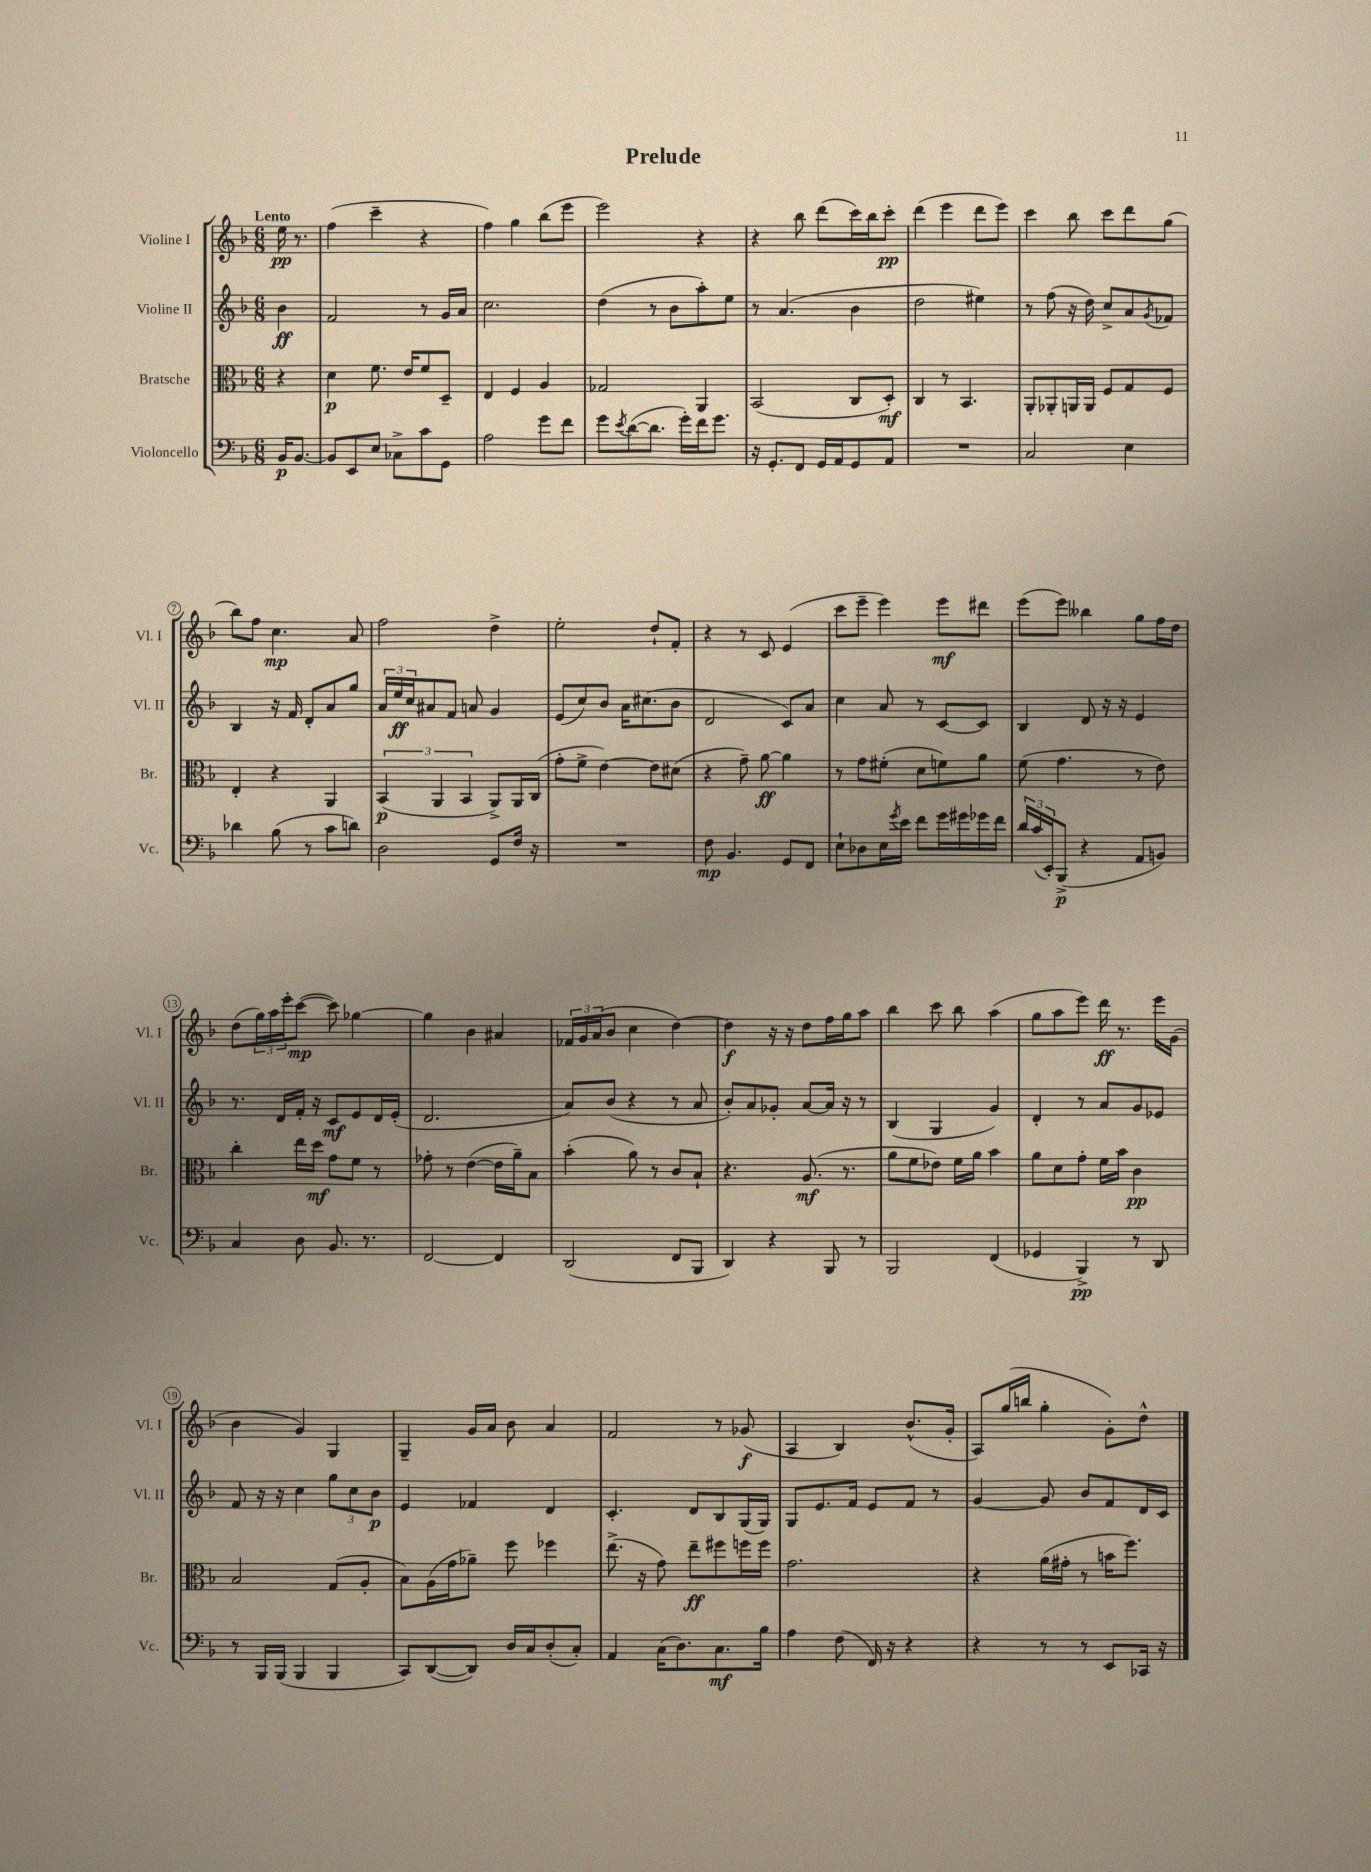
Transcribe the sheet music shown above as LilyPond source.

\header { title = "Prelude" }
<<
\new StaffGroup <<
\new Staff = "s0" \with { instrumentName = "Violine I" shortInstrumentName = "Vl. I" } {
    \clef treble \key f \major \numericTimeSignature \time 6/8 \partial 4 \tempo "Lento"
    e''16\pp r8. |
    f''4( c'''4-- r4 |
    f''4) g''4 bes''8( e'''8 |
    e'''2) r4 |
    r4 bes''8 d'''8( c'''16) bes''16 c'''8-.\pp |
    d'''4( e'''4 d'''8 e'''8) |
    c'''4 bes''8 c'''8 d'''8 g''8( |
    bes''8) f''8 c''4.\mp a'8 |
    f''2 d''4-> |
    e''2-. d''8-! f'8-. |
    r4 r8 c'8 e'4( |
    c'''8 e'''8-- e'''4) e'''8\mf dis'''8 |
    e'''8( e'''8) beses''4 g''8 f''16 d''16 |
    d''8( \tuplet 3/2 { g''16) a''16 e'''16-. } c'''8~\mp( c'''8) ges''4~ |
    ges''4 bes'4 ais'4 |
    \tuplet 3/2 { fes'16 g'16 a'16( } bes'8 c''4 d''4~) |
    d''4\f r16 r16 d''8 f''16 g''16 a''8 |
    bes''4 c'''8 bes''8 a''4( |
    g''8 a''8 e'''8) d'''16\ff r8. e'''16 g'16( |
    bes'4 g'4) g4 |
    g4-- g'16 a'16 bes'8 a'4 |
    f'2 r8 ges'8\f( |
    a4 bes4) bes'8.-^( g'16-. |
    a8) g''16( b''16 g''4-. g'8-.) d''8-^ \bar "|." |
}
\new Staff = "s1" \with { instrumentName = "Violine II" shortInstrumentName = "Vl. II" } {
    \clef treble \key f \major \numericTimeSignature \time 6/8 \partial 4
    bes'4\ff |
    f'2 r8 g'16 a'16 |
    c''2. |
    d''4( r8 bes'8 a''8-.) e''8 |
    r8 a'4.( bes'4 |
    d''2 eis''4) |
    r8 f''8( r16 d''16) c''8-> a'8 \acciaccatura { g'8 } fes'8 |
    bes4 r16 f'16 d'8-. a'8 g''8 |
    \tuplet 3/2 { a'16 e''16\ff c''16 } ais'8 f'8 a'8 g'4 |
    e'8( c''8) bes'8 a'16 cis''8.( bes'8 |
    d'2 c'8) a'8 |
    c''4 a'8 r8 c'8~ c'8 |
    bes4 d'8 r16 r16 e'4 |
    r8. d'16 f'16-. r16 c'8\mf e'8 d'16 e'16-.( |
    d'2. |
    a'8) bes'8( r4 r8 a'8 |
    bes'8-.) a'8 ges'8-. a'8~ a'16 r16 r8 |
    bes4( g4 g'4) |
    d'4-. r8 a'8 g'8 ees'8 |
    f'8 r16 r16 c''4 \tuplet 3/2 { g''8 c''8 bes'8\p } |
    e'4 fes'4 d'4 |
    c'4.-. d'8 bes8 g16( g16) |
    g8 e'8. f'16 e'8 f'8 r8 |
    g'4~ g'8 bes'8 f'8 d'16 c'16 \bar "|." |
}
\new Staff = "s2" \with { instrumentName = "Bratsche" shortInstrumentName = "Br." } {
    \clef alto \key f \major \numericTimeSignature \time 6/8 \partial 4
    r4 |
    d'4\p f'8. e'16 f'8 d8-- |
    e4 f4 a4 |
    ges2 a,4 |
    bes,2( c8 d8-.\mf) |
    c4 r8 bes,4. |
    a,8-. aes,8-. a,16 a,16 f8 g8 f8 |
    e4-. r4 a,4 |
    \tuplet 3/2 { bes,4\p( a,4 bes,4 } a,8->) a,16 c16( |
    g'8-. f'8-> e'4~) e'8 dis'8( |
    r4 g'8--) a'8~\ff a'4 |
    r8 g'8 fis'8-.( d'8 f'8) a'8 |
    f'8( g'4. r8 e'8) |
    c''4-. e''16 d''16\mf g'8 f'8 r8 |
    ges'8-. r8 e'4~( e'16 a'16--) bes8 |
    bes'4-.( a'8) r8 c'8 bes8-! |
    r4. a8.\mf( r8. |
    a'8 f'8 ees'8) f'16 a'16 bes'4 |
    a'8 d'8 g'8-. f'16 bes'16 c'4\pp |
    bes2 g8( a8-. |
    bes8) a16( g'16 aes'8--) f''8 fes''4 |
    e''8.->( r16 g'8) e''8--\ff fis''8 f''16 f''16 |
    g'2. |
    r4 a'16( gis'16-. r8 b'16 f''8.) \bar "|." |
}
\new Staff = "s3" \with { instrumentName = "Violoncello" shortInstrumentName = "Vc." } {
    \clef bass \key f \major \numericTimeSignature \time 6/8 \partial 4
    bes,16\p bes,8.~ |
    bes,8 e,8 e8 ces8-> c'8 g,8 |
    a2 g'8 f'8 |
    g'8 \acciaccatura { e'8 } d'8~( d'8. g'16-.) f'16 g'8. |
    r16 g,8.-. f,8 g,16 a,16 g,8 a,8 |
    R2. |
    c2 e4 |
    des'4 bes8( r8 c'8 d'8) |
    d2 g,8 f16 r16 |
    R2. |
    f8\mp bes,4. g,8 f,8 |
    e8-! des8 e16 \acciaccatura { g'8 } e'16 f'8 g'16 gis'16 ges'16 f'16 |
    \tuplet 3/2 { d'16 c'16( e,16-.) } bes,,8->\p( r4 a,8 b,8) |
    c4 d8 bes,8. r8. |
    f,2~ f,4 |
    d,2( f,8 bes,,8 |
    d,4) r4 bes,,8 r8 |
    bes,,2 f,4( |
    ges,4 bes,,4->\pp) r8 d,8 |
    r8 bes,,16 bes,,16( bes,,4 bes,,4 |
    c,8) d,8~( d,8) d16 c16 d8-.( c8-.) |
    a,4 c16( d8.) c8.\mf bes16 |
    a4 f8( f,16) r16 r4 |
    r4 r8 r8 e,8 ces,16 r16 \bar "|." |
}
>>
>>
\layout { \context { \Score \override BarNumber.stencil = #(make-stencil-circler 0.1 0.3 ly:text-interface::print) } }
